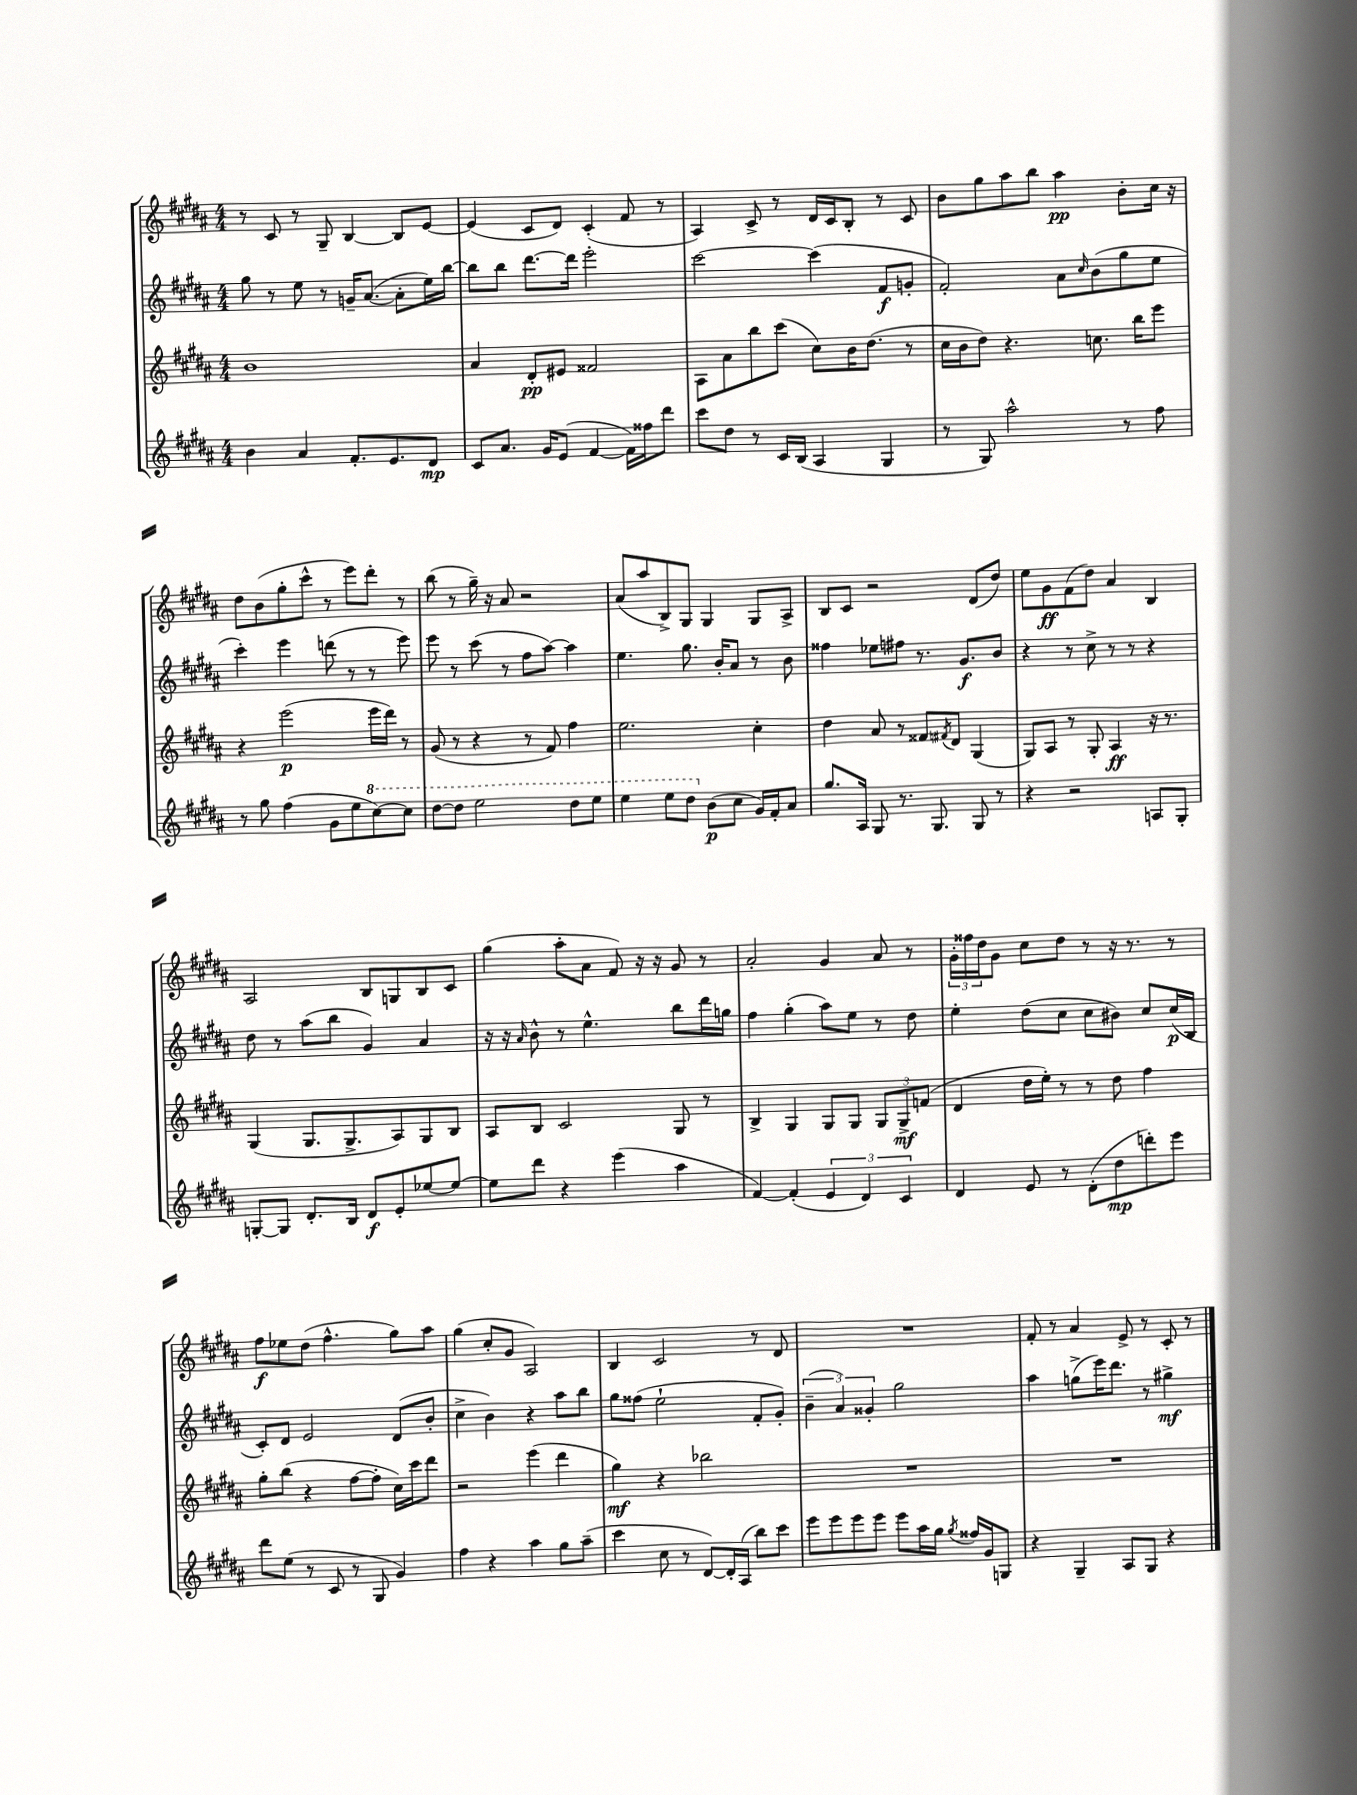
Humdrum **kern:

**kern	**dynam	**kern	**dynam	**kern	**dynam	**kern	**dynam
*part4	*part4	*part3	*part3	*part2	*part2	*part1	*part1
*staff4	*staff4	*staff3	*staff3	*staff2	*staff2	*staff1	*staff1
*clefG2	*	*clefG2	*	*clefG2	*	*clefG2	*
*k[f#c#g#d#a#]	*	*k[f#c#g#d#a#]	*	*k[f#c#g#d#a#]	*	*k[f#c#g#d#a#]	*
*M4/4	*	*M4/4	*	*M4/4	*	*M4/4	*
=15	=15	=15	=15	=15	=15	=15	=15
4b\	.	1b	.	8gg#\	.	8r	.
.	.	.	.	8r	.	8c#/	.
4a#/	.	.	.	8ee\	.	8r	.
.	.	.	.	8r	.	8G#~/	.
8.f#'/L	.	.	.	16gn~/KL	.	[4B/	.
.	.	.	.	([8.a#/J	.	.	.
8.e/	.	.	.	.	.	.	.
.	.	.	.	8a#'\L]	.	8B/L]	.
8d#/J	mp	.	.	16ee\L)	.	[8e/J	.
.	.	.	.	[16bb\JJ	.	.	.
=16	=16	=16	=16	=16	=16	=16	=16
8c#/L	.	4a#/	.	8bb\L]	.	(4e/]	.
8.a#/J	.	.	.	8bb\J	.	.	.
.	.	8d#'/L	pp	[8.ddd#\L	.	8c#/L	.
16g#/KL	.	.	.	.	.	.	.
(8e/J	.	8e#X/J	.	.	.	8d#/J)	.
.	.	.	.	16ddd#\Jk]	.	.	.
[4f#/	.	2f##X/	.	2eee'\	.	(4c#'/	.
16f#\LL])	.	.	.	.	.	8f#/	.
16ff##X\J	.	.	.	.	.	.	.
8ddd#\J	.	.	.	.	.	8r	.
=17	=17	=17	=17	=17	=17	=17	=17
8ccc#\L	.	8A#\L	.	[2ccc#\	.	4A#/)	.
8dd#\J	.	8a#\	.	.	.	.	.
8r	.	8bb\	.	.	.	8c#^/	.
16c#/LL	.	(8ccc#\J	.	.	.	8r	.
(16B/JJ	.	.	.	.	.	.	.
4A#/	.	8cc#\L)	.	(4ccc#\]	.	16d#/LL	.
.	.	.	.	.	.	16c#/J	.
.	.	16b\K	.	.	.	8B'/J	.
.	.	(8.dd#\J	.	.	.	.	.
4G#/	.	.	.	8f#/L	f	8r	.
.	.	8r	.	8gn'/J	.	8c#/	.
=18	=18	=18	=18	=18	=18	=18	=18
8r	.	16cc#\LL	.	2f#'/)	.	8b\L	.
.	.	16b\J	.	.	.	.	.
8G#/)	.	8dd#\J)	.	.	.	8gg#\	.
2aa#^^\	.	4.r	.	.	.	8aa#\	.
.	.	.	.	.	.	8bb\J	.
.	.	.	.	8a#\L	.	4aa#\	pp
.	.	.	.	16qqcc#/	.	.	.
.	.	8.ccn\	.	(8b\	.	.	.
8r	.	.	.	8gg#\	.	8b'\L	.
.	.	16bb\KL	.	.	.	.	.
8ff#\	.	8eee\J	.	8ee\J	.	16cc#\Jk	.
.	.	.	.	.	.	16r	.
!!LO:LB:g=z
=19	=19	=19	=19	=19	=19	=19	=19
8r	.	4r	.	4ccc#'\)	.	8dd#\L	.
8gg#\	.	.	.	.	.	(8b\	.
(4ff#\	.	(2eee\	p	4eee\	.	8gg#'\	.
.	.	.	.	.	.	8ccc#^^\J	.
8g#\L	.	.	.	(8dddn\	.	8r	.
8ee\	.	.	.	8r	.	8eee\L)	.
*8va	*	*	*	*	*	*	*
[8ccc#\)	.	16eee\LL	.	8r	.	8ddd#'\J	.
.	.	16ddd#\JJ)	.	.	.	.	.
8ccc#\J]	.	8r	.	8eee\)	.	8r	.
=20	=20	=20	=20	=20	=20	=20	=20
[8ddd#\L	.	(8g#/	.	8eee\	.	(8bb\	.
8ddd#\J]	.	8r	.	8r	.	8r	.
2eee\	.	4r	.	(8ccc#\	.	16gg#~\)	.
.	.	.	.	.	.	16r	.
.	.	.	.	8r	.	8a#/	.
.	.	8r	.	8ff#\L	.	2r	.
.	.	8f#/)	.	[8aa#\J)	.	.	.
8ddd#\L	.	4ff#\	.	4aa#\]	.	.	.
8eee\J	.	.	.	.	.	.	.
=21	=21	=21	=21	=21	=21	=21	=21
4eee\	.	2.ee\	.	4.ee\	.	(8a#/L	.
.	.	.	.	.	.	8aa#/	.
8eee\L	.	.	.	.	.	8B^/)	.
8ddd#\J	.	.	.	8.gg#\	.	8G#/J	.
*X8va	*	*	*	*	*	*	*
(8b\L	p	.	.	.	.	4G#/	.
.	.	.	.	16b'/KL	.	.	.
8cc#\J	.	.	.	8a#/J	.	.	.
16g#/LL)	.	4cc#'\	.	8r	.	8G#/L	.
16f#'/J	.	.	.	.	.	.	.
8a#/J	.	.	.	8b\	.	8A#^/J	.
=22	=22	=22	=22	=22	=22	=22	=22
8.gg#/L	.	4dd#\	.	4ff##X\	.	8B/L	.
.	.	.	.	.	.	8c#/J	.
16A#/Jk	.	.	.	.	.	.	.
8G#/	.	8a#/	.	8ee-X\L	.	2r	.
8.r	.	8r	.	8ff#X\J	.	.	.
.	.	8f##X/L	.	8.r	.	.	.
8.G#/	.	.	.	.	.	.	.
.	.	8qf#X/	.	.	.	.	.
.	.	8d#/J	.	.	.	.	.
.	.	.	.	8.g#/L	f	.	.
8G#/	.	(4G#/	.	.	.	(8d#/L	.
8r	.	.	.	8b/J	.	8dd#/J)	.
=23	=23	=23	=23	=23	=23	=23	=23
4r	.	8G#/L)	.	4r	.	8ee\L	.
.	.	8A#/J	.	.	.	8g#\	ff
2r	.	8r	.	8r	.	(8f#\	.
.	.	8G#'/	.	8cc#^\	.	8dd#\J)	.
.	.	4A#/	ff	8r	.	4a#/	.
.	.	.	.	8r	.	.	.
8An/L	.	16r	.	4r	.	4B/	.
.	.	8.r	.	.	.	.	.
8G#'/J	.	.	.	.	.	.	.
!!LO:LB:g=z
=24	=24	=24	=24	=24	=24	=24	=24
[8Gn'/L	.	(4G#/	.	8dd#\	.	2A#/	.
8G/J]	.	.	.	8r	.	.	.
8.d#'/L	.	8.G#/L	.	(8aa#\L	.	.	.
.	.	.	.	8bb\J	.	.	.
16B/Jk	.	8.G#^/	.	.	.	.	.
8d#/L	f	.	.	4g#/)	.	8B/L	.
8e'/	.	8A#/)	.	.	.	8Gn/	.
[8ee-X/	.	8G#/	.	4a#/	.	8B/	.
8ee-/J_	.	8B/J	.	.	.	8c#/J	.
=25	=25	=25	=25	=25	=25	=25	=25
8ee-\L]	.	8A#/L	.	16r	.	(4gg#\	.
.	.	.	.	16r	.	.	.
.	.	.	.	16qqa#/	.	.	.
8ddd#\J	.	8B/J	.	8b^^\	.	.	.
4r	.	2c#/	.	8r	.	8aa#'\L	.
.	.	.	.	4.ee^^\	.	8a#\J	.
(4eee\	.	.	.	.	.	8f#/)	.
.	.	.	.	.	.	16r	.
.	.	.	.	.	.	16r	.
4aa#\	.	8G#/	.	8bb\L	.	8g#/	.
.	.	8r	.	16ddd#\L	.	8r	.
.	.	.	.	16ggn\JJ	.	.	.
=26	=26	=26	=26	=26	=26	=26	=26
[4f#/)	.	4B^/	.	4ff#\	.	2a#'/	.
(4f#'/]	.	4G#/	.	(4gg#'\	.	.	.
6e/	.	8G#/L	.	8aa#\L)	.	4g#/	.
.	.	8G#/J	.	8ee\J	.	.	.
6d#/)	.	.	.	.	.	.	.
.	.	12G#/L	.	8r	.	8a#/	.
6c#/	.	12G#^/	mf	.	.	.	.
.	.	.	.	8dd#\	.	8r	.
.	.	(12fn/J	.	.	.	.	.
=27	=27	=27	=27	=27	=27	=27	=27
4d#/	.	4d#/	.	4ee'\	.	24g#'\LL	.
.	.	.	.	.	.	24ff##X\	.
.	.	.	.	.	.	24dd#\J	.
.	.	.	.	.	.	8g#\J	.
8e/	.	16dd#\LL	.	(8dd#\L	.	8cc#\L	.
.	.	16ee'\JJ)	.	.	.	.	.
8r	.	8r	.	8cc#\J	.	8dd#\J	.
(8d#'\L	.	8r	.	8cc#\L	.	8r	.
8dd#\	mp	8dd#\	.	8b#X\J)	.	16r	.
.	.	.	.	.	.	8.r	.
8dddn'\)	.	4ff#\	.	8cc#/L	.	.	.
8eee\J	.	.	.	(16cc#/L	p	8r	.
.	.	.	.	16B/JJ	.	.	.
!!LO:LB:g=z
=28	=28	=28	=28	=28	=28	=28	=28
8ddd#\L	.	8gg#'\L	.	8c#'/L)	.	8ff#\L	f
(8ee\J	.	(8bb\J	.	8d#/J	.	8ee-X\	.
8r	.	4r	.	2e/	.	(8dd#\J	.
8c#/	.	.	.	.	.	4.ff#^^\	.
8r	.	[8ff#\L	.	.	.	.	.
8G#/	.	8ff#'\J]	.	.	.	.	.
4g#/)	.	16cc#\LL)	.	(8d#/L	.	8gg#\L)	.
.	.	16ccc#\J	.	.	.	.	.
.	.	8ddd#\J	.	8b'/J	.	8aa#\J	.
=29	=29	=29	=29	=29	=29	=29	=29
4ff#\	.	2r	.	4cc#^\	.	(4gg#\	.
4r	.	.	.	4b\)	.	8cc#'/L	.
.	.	.	.	.	.	8g#/J	.
4aa#\	.	(4eee\	.	4r	.	2A#/)	.
8gg#\L	.	4ddd#\	.	8aa#\L	.	.	.
(8aa#~\J	.	.	.	8bb\J	.	.	.
=30	=30	=30	=30	=30	=30	=30	=30
4ccc#\	.	4gg#\)	mf	8gg#\L	.	4B/	.
.	.	.	.	(8ff##X\J	.	.	.
8cc#\	.	4r	.	2ee`\	.	2c#/	.
8r	.	.	.	.	.	.	.
[8d#/L)	.	2bb-X\	.	.	.	.	.
16d#'/L]	.	.	.	.	.	.	.
(16A#/JJ	.	.	.	.	.	.	.
8bb\L)	.	.	.	8f#'/L	.	8r	.
8ccc#\J	.	.	.	8g#'/J)	.	8d#/	.
=31	=31	=31	=31	=31	=31	=31	=31
8eee\L	.	1r	.	(6b~\	.	1r	.
8eee\	.	.	.	.	.	.	.
.	.	.	.	6a#/)	.	.	.
8eee\	.	.	.	.	.	.	.
.	.	.	.	6g##X'/	.	.	.
8eee\J	.	.	.	.	.	.	.
8eee\L	.	.	.	2gg#\	.	.	.
16aa#\L	.	.	.	.	.	.	.
16gg#\JJ	.	.	.	.	.	.	.
8qgg#/	.	.	.	.	.	.	.
16ff##X/LL	.	.	.	.	.	.	.
16g#/J	.	.	.	.	.	.	.
8Gn/J	.	.	.	.	.	.	.
=32	=32	=32	=32	=32	=32	=32	=32
4r	.	1r	.	4aa#\	.	8f#'/	.
.	.	.	.	.	.	8r	.
4G#~/	.	.	.	(8ggn^\L	.	4a#/	.
.	.	.	.	16eee\K)	.	.	.
.	.	.	.	8.ddd#\J	.	.	.
8A#/L	.	.	.	.	.	8e^/	.
8G#/J	.	.	.	8r	.	8r	.
4r	.	.	.	4gg#X^\	mf	8c#'/	.
.	.	.	.	.	.	8r	.
==	==	==	==	==	==	==	==
*-	*-	*-	*-	*-	*-	*-	*-
